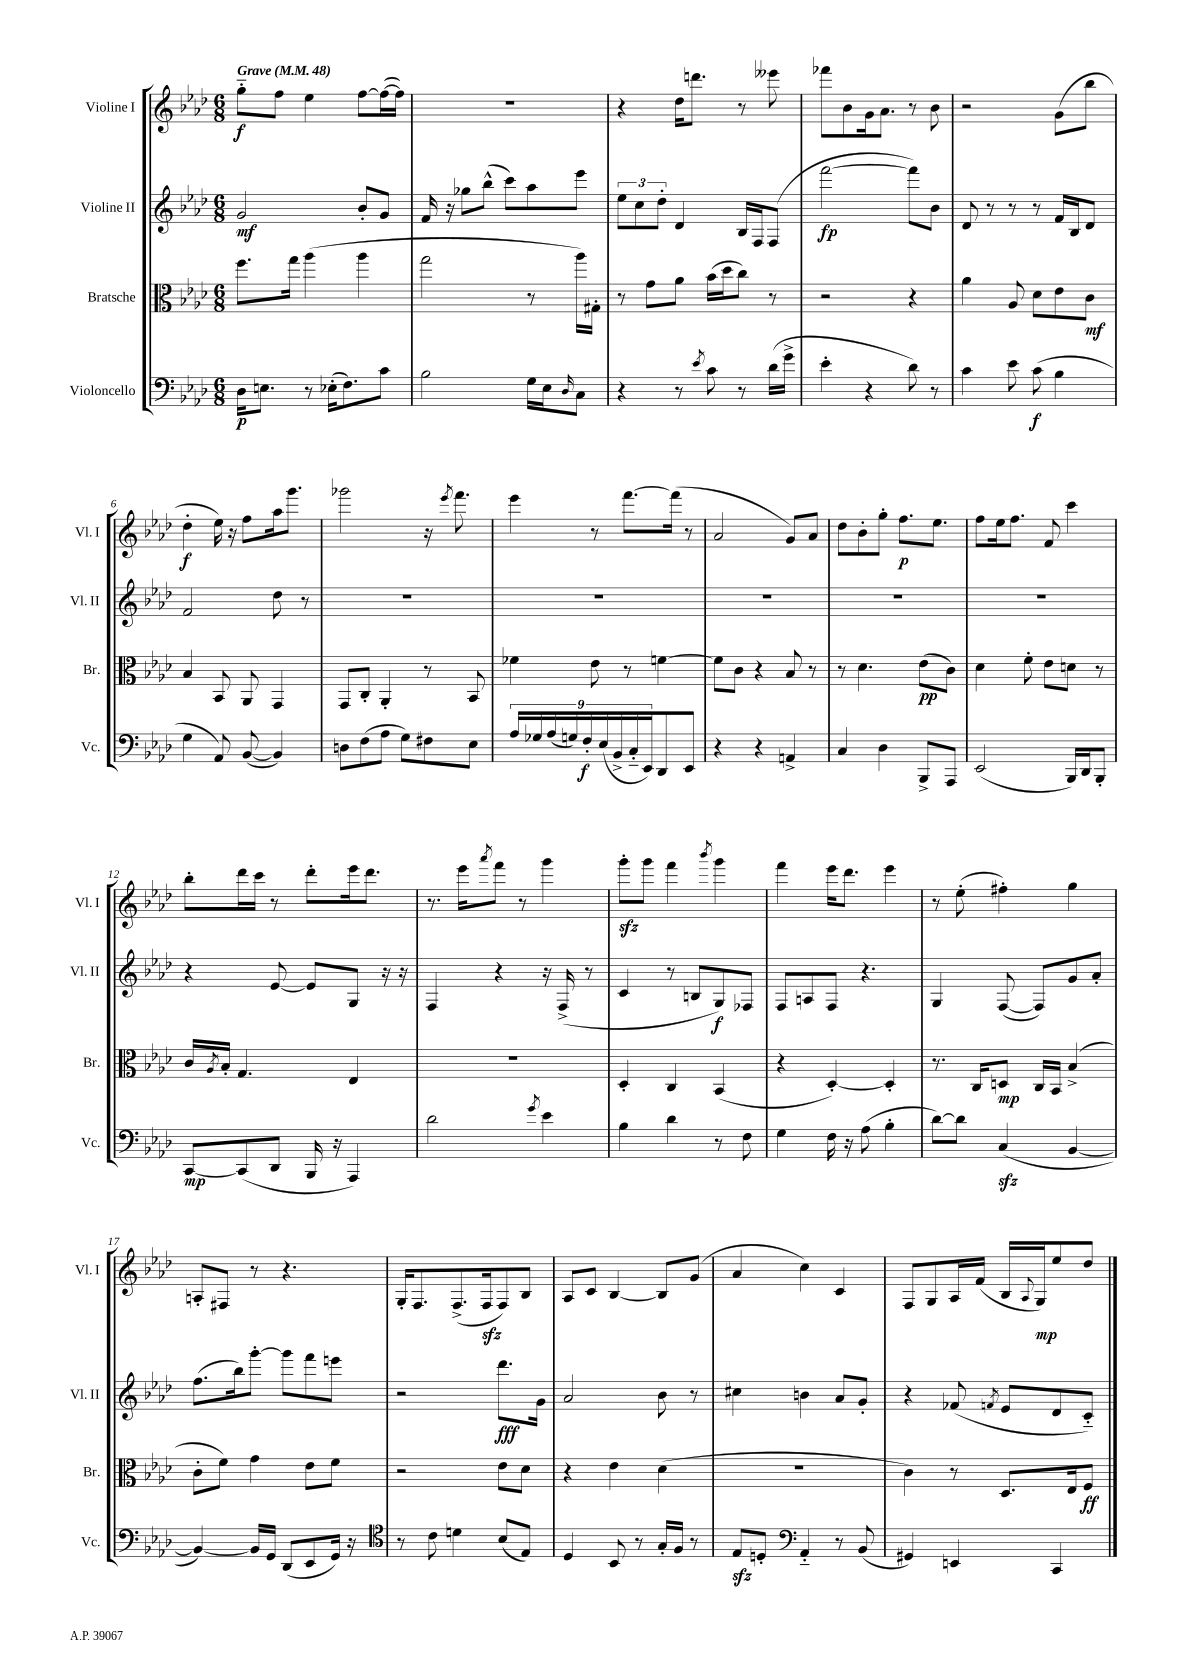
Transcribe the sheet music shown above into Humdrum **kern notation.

**kern	**kern	**kern	**kern
*staff4	*staff3	*staff2	*staff1
*clefF4	*clefC3	*clefG2	*clefG2
*k[b-e-a-d-]	*k[b-e-a-d-]	*k[b-e-a-d-]	*k[b-e-a-d-]
*M6/8	*M6/8	*M6/8	*M6/8
*MM48	*MM48	*MM48	*MM48
16D-	8.ff	2g	8gg'~
8.E	.	.	.
.	.	.	8ff
.	16gg	.	.
8r	(4aa-	.	4ee-
(16E-'	.	.	.
8.F)	.	.	.
.	4aa-	8b-'	[8ff
8c	.	8g	(16ff_
.	.	.	16ff])
=	=	=	=
2B-	2gg	16f	2.r
.	.	16r	.
.	.	8gg-	.
.	.	(8bb-^^	.
.	.	8ccc)	.
16G	8r	8aa-	.
16E-	.	.	.
16qqD-	.	.	.
8C	16aa-)	8eee-	.
.	16G#'	.	.
=	=	=	=
4r	8r	12ee-	4r
.	.	12cc	.
.	8g	.	.
.	.	12dd-'	.
8r	8a-	4d-	16dd-
.	.	.	8.ddd
8qe-	.	.	.
8c	(16b-	.	.
.	16dd-	.	.
8r	8cc)	16B-	8r
.	.	16F	.
(16d-	8r	(8F	8eee--
16g^	.	.	.
=	=	=	=
4e-'	2r	[2fff	8fff-
.	.	.	8b-
4r	.	.	16g
.	.	.	8.a-
8d-)	4r	8fff])	8r
8r	.	8b-	8b-
=	=	=	=
4c	4a-	8d-	2r
.	.	8r	.
8e-	8A-	8r	.
(8c	8d-	8r	.
4B-	8e-	16f	(8g
.	.	16B-	.
.	8c	8d-	8bb-
=	=	=	=
4G	4B-	2f	4dd-'
8AA-)	8BB-	.	16ee-)
.	.	.	16r
([8BB-	8AA-	.	8ff
4BB-])	4GG	8dd-	16aa-
.	.	.	8.ggg
.	.	8r	.
=	=	=	=
8D	8GG	2.r	2ggg-
(8F	8C'	.	.
8A-	4AA-'	.	.
8G)	.	.	.
8F#	8r	.	16r
.	.	.	8qeee-
.	.	.	8.fff
8E-	8BB-	.	.
=	=	=	=
18A-	4f-	2.r	4eee-
18G-	.	.	.
(18A-	.	.	.
18G)	.	.	.
18F'	.	.	.
.	8e-	.	8r
(18E-	.	.	.
18BB-^	.	.	.
.	8r	.	[8.fff
18C'~	.	.	.
18EE-)	.	.	.
8DD-	[4f	.	.
.	.	.	(16fff]
8EE-	.	.	8r
=	=	=	=
4r	8f]	2.r	2a-
.	8c	.	.
4r	4r	.	.
4AA^	8B-	.	8g)
.	8r	.	8a-
=	=	=	=
4C	8r	2.r	8dd-
.	4.d-	.	8b-'
4D-	.	.	8gg'
.	.	.	8.ff
8BBB-^	(8e-	.	.
.	.	.	8.ee-
8AAA-	8c)	.	.
=	=	=	=
(2EE-	4d-	2.r	8ff
.	.	.	16ee-
.	.	.	8.ff
.	8f'	.	.
.	8e-	.	8f
16BBB-)	8d	.	4ccc
16DD-	.	.	.
8BBB-'	8r	.	.
=	=	=	=
[8CC	16c	4r	8bb-'
.	8qA-	.	.
.	16B-'	.	.
(8CC]	4.G	.	16ddd-
.	.	.	16ccc
8DD-	.	[8e-	8r
16BBB-	.	8e-]	8ddd-'
16r	.	.	.
4AAA-)	4E-	8G	16eee-
.	.	.	8.ddd-
.	.	16r	.
.	.	16r	.
=	=	=	=
2d-	2.r	4F	8.r
.	.	.	16eee-
.	.	.	8qaaa-
.	.	4r	8fff
.	.	.	8r
8qg	.	.	.
4e-	.	16r	4ggg
.	.	(16F^	.
.	.	8r	.
=	=	=	=
4B-	4D-'	4c	8ggg'
.	.	.	8ggg
4d-	4C	8r	4fff
.	.	8B	.
.	.	.	8qbbb-
8r	(4BB-	8G)	4ggg
8F	.	8F-	.
=	=	=	=
4G	4r	8F	4fff
.	.	8A	.
16F	[4D-')	8F	16eee-
16r	.	.	8.ddd-
(8A-	.	4.r	.
4B-'	4D-']	.	4eee-
=	=	=	=
[8d-)	8.r	4G	8r
8d-]	.	.	(8ee-'
.	16C	.	.
(4C	8D	([8F	4ff#')
.	16C	8F])	.
.	16BB-	.	.
[4BB-	(4B-^	8g	4gg
.	.	8a-'	.
=	=	=	=
4BB-_)	8c'	(8.ff	8A'
.	8f)	.	8F#
.	.	16bb-)	.
16BB-]	4g	[8ggg'	8r
16GG	.	.	.
(8DD-	.	8ggg]	4.r
8EE-	8e-	8fff	.
16GG)	8f	8eee	.
16r	.	.	.
=	=	=	=
*clefC4	*	*	*
8r	2r	2r	16G'
.	.	.	8.F
8c	.	.	.
4d	.	.	(8.F^
.	.	.	16F
(8B-	8e-	8.ddd-	8F)
8E-)	8d-	.	8B-
.	.	16g	.
=	=	=	=
4D-	4r	2a-	8A-
.	.	.	8c
8BB-	4e-	.	[4B-
8r	.	.	.
16G'	(4d-	8b-	8B-]
16F	.	.	.
8r	.	8r	(8g
=	=	=	=
8E-	2.r	4cc#	4a-
8D'	.	.	.
*clefF4	*	*	*
4AA-'~	.	4b	4cc)
8r	.	8a-	4c
(8BB-	.	8g'	.
=	=	=	=
4GG#)	4c)	4r	8F
.	.	.	8G
4EE	8r	(8f-	16A-
.	.	.	(16f
.	.	8qf	.
.	8.D-	8e-	16B-
.	.	.	8qqA-
.	.	.	16G)
4CC	.	8d-	8ee-
.	16E-	.	.
.	8F	8c'~)	8dd-
==	==	==	==
*-	*-	*-	*-
